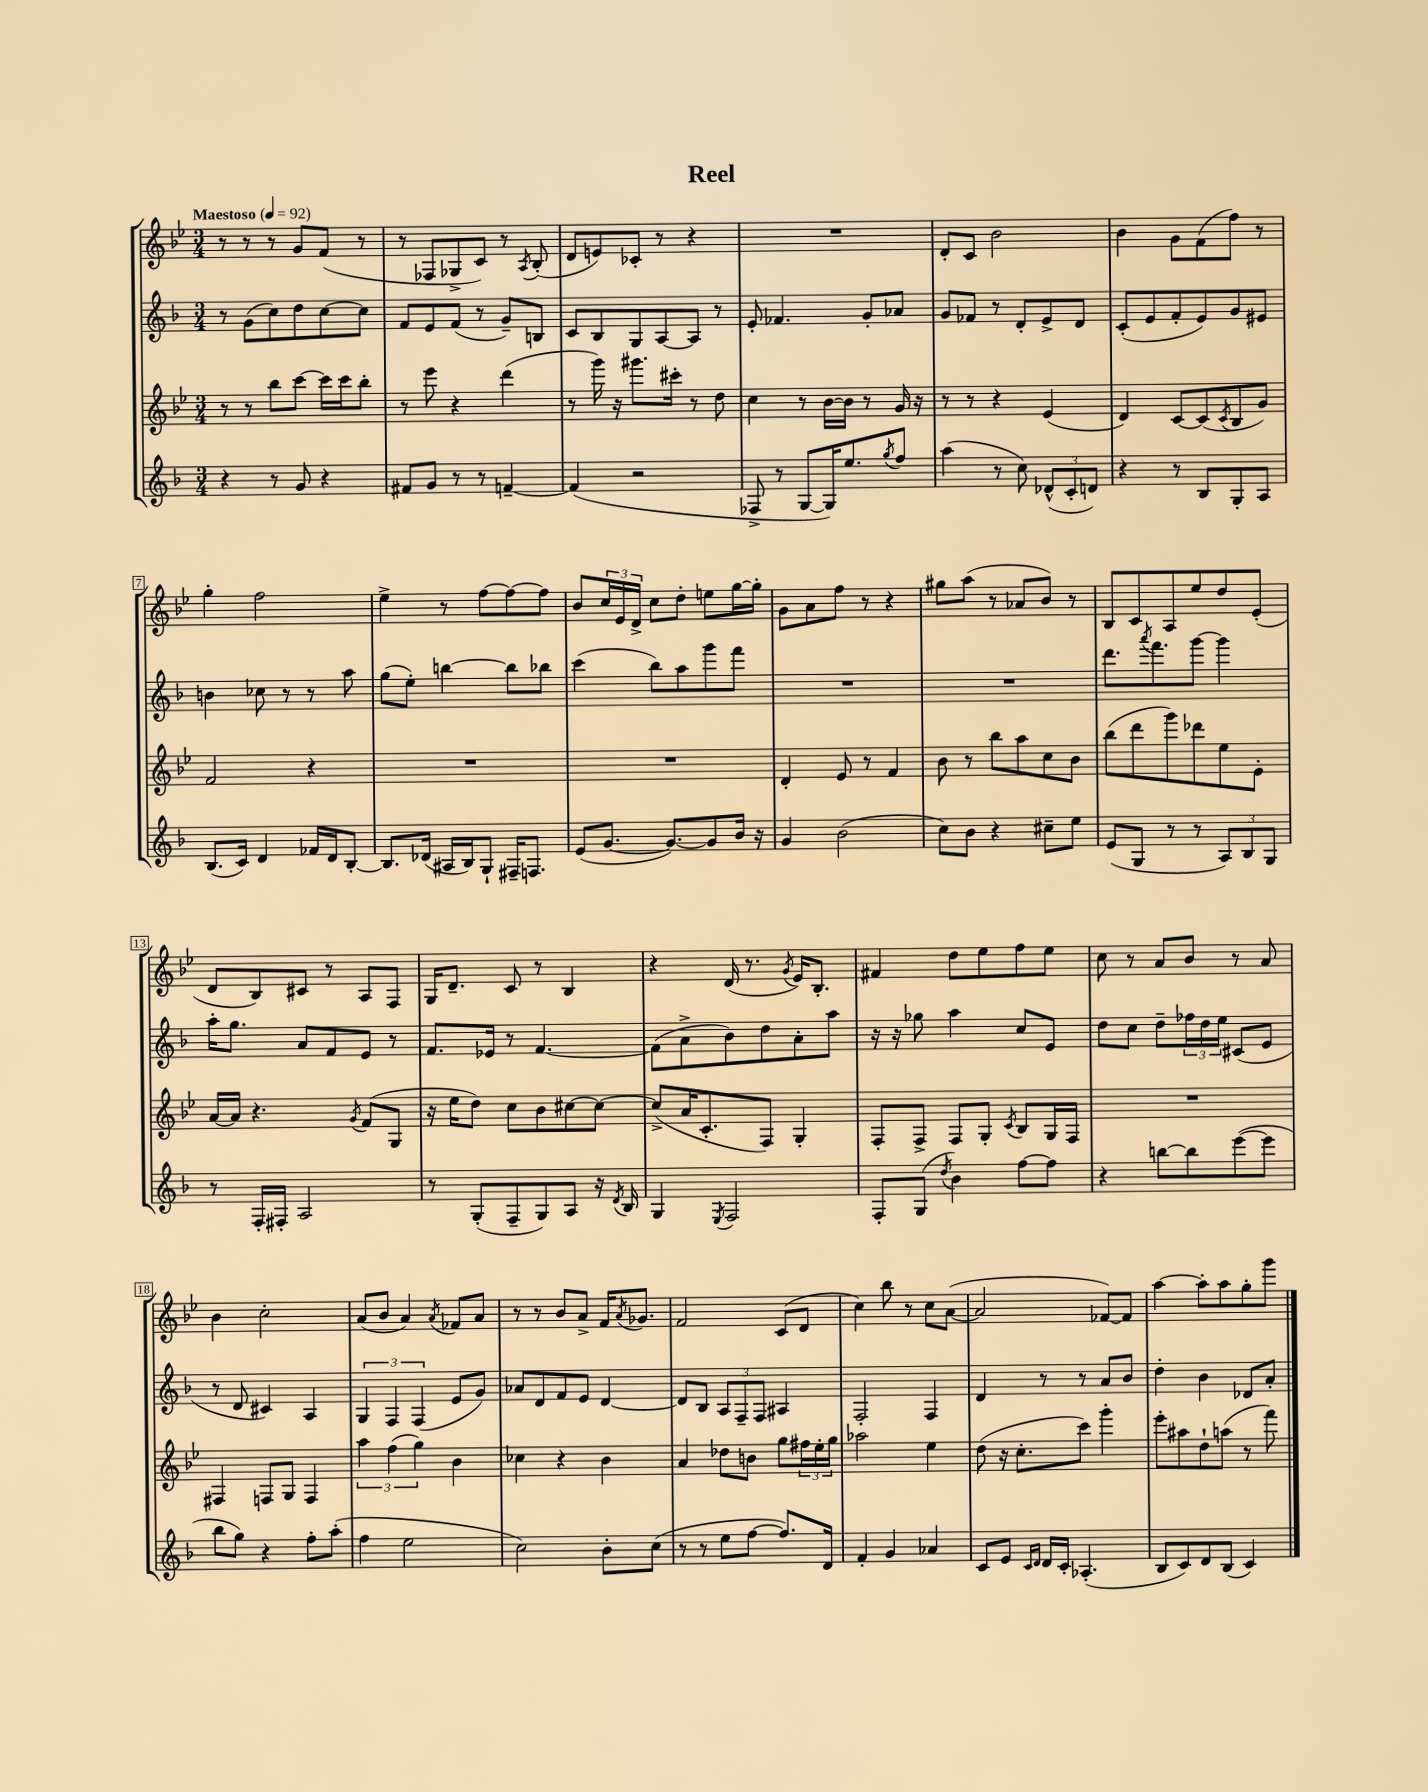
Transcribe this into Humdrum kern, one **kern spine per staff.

**kern	**kern	**kern	**kern
*part4	*part3	*part2	*part1
*staff4	*staff3	*staff2	*staff1
*clefG2	*clefG2	*clefG2	*clefG2
*k[b-]	*k[b-e-]	*k[b-]	*k[b-e-]
*M3/4	*M3/4	*M3/4	*M3/4
*MM92	*MM92	*MM92	*MM92
=1	=1	=1	=1
!	!	!	!LO:TX:a:B:t=Maestoso
4r	8r	8r	8r
.	8r	(8g\L	8r
8r	8bb-\L	8cc\)	8r
8g/	[8ccc\J	8dd\	8g/L
4r	16ccc\LL]	[8cc\	(8f/J
.	16ccc\J	.	.
.	8bb-'\J	8cc\J]	8r
=2	=2	=2	=2
8f#X/L	8r	8f/L	8r
8g/J	8eee-\	8e/	8F-X/L
8r	4r	(8f/J	8G-X^/
8r	.	8r	8c/J)
[4fn~/	(4ddd\	8g~/L)	8r
.	.	.	8qA/
.	.	8Bn/J	(8B-'/
=3	=3	=3	=3
(4f/]	8r	8c/L	8d/L
.	16ggg\)	8B-/	8en/)
.	16r	.	.
2r	8.ggg#X\L	8G/	8c-X'/J
.	.	[8A/	8r
.	16ccc#X'\Jk	.	.
.	8r	8A/J]	4r
.	8dd\	8r	.
=4	=4	=4	=4
8F-X^/	4cc\	8e'/	2.r
8r	.	4.f-X/	.
[8G/L	8r	.	.
16G/K])	[16b-\LL	.	.
8.ee/	16b-\JJ]	.	.
.	8r	8g'/L	.
8qgg/	.	.	.
8ff/J	16g/	8a-X/J	.
.	16r	.	.
=5	=5	=5	=5
(4aa\	8r	8g/L	8d'/L
.	8r	8f-X/J	8c/J
8r	4r	8r	2b-\
8cc\)	.	8d'/L	.
(12d-X^^/L	(4e-/	8e^/	.
12c'/	.	.	.
.	.	8d/J	.
12dn/J)	.	.	.
=6	=6	=6	=6
4r	4d/)	(8c'/L	4b-\
.	.	8e/	.
8r	[8c/L	8f'/	8g\L
8B-/L	(8c/]	8e/)	(8f\
.	8qc/	.	.
8G'/	8B-/	8g/	8ff\J)
8A/J	8g/J)	8e#X/J	8r
!!LO:LB:g=z
=7	=7	=7	=7
(8.B-/L	2f/	4bn\	4gg'\
16c/Jk)	.	.	.
4d/	.	8cc-X\	2ff\
.	.	8r	.
16f-X/LL	4r	8r	.
16d/J	.	.	.
[8B-'/J	.	8aa\	.
=8	=8	=8	=8
8.B-/L]	2.r	(8gg\L	4ee-^\
.	.	8ee'\J)	.
(16d-X/Jk	.	.	.
16A#X/LL	.	[4bbn\	8r
16B-/J)	.	.	.
8G`/J	.	.	[8ff\L
16F#X~/KL	.	8bb\L]	8ff\_
8.Fn/J	.	.	.
.	.	8bb-X\J	8ff\J]
=9	=9	=9	=9
(8e/L	2.r	(4ccc\	8b-/L
[8.g/J	.	.	24cc/L
.	.	.	24e-/
.	.	.	24d^/JJ
.	.	8bb-\L)	8cc\L
8.g/L_)	.	.	.
.	.	8aa\	8dd'\J
8g/]	.	8ggg\	8een\L
16b-/Jk	.	8fff\J	[16gg\L
16r	.	.	16gg'\JJ]
=10	=10	=10	=10
4g/	4d'/	2.r	8g\L
.	.	.	8a\
(2b-\	8e-/	.	8ff\J
.	8r	.	8r
.	4f/	.	4r
=11	=11	=11	=11
8cc\L)	8b-\	2.r	8gg#X\L
8b-\J	8r	.	(8aa\J
4r	8bb-\L	.	8r
.	8aa\	.	8a-X/L
8cc#X~\L	8cc\	.	8b-/J)
8ee\J	8b-\J	.	8r
=12	=12	=12	=12
(8e/L	(8bb-\L	8.ddd\L	8B-/L
8G/J	8ddd\	.	8c/
.	.	8qaaa/	.
.	.	8.fff\	.
8r	8ggg\)	.	8A/
8r	8ddd-X\	[8ggg\J	8ee-/
12A/L)	8ee-\	4ggg\]	8dd/
12B-/	.	.	.
.	8e-'\J	.	(8e-'/J
12G/J	.	.	.
!!LO:LB:g=z
=13	=13	=13	=13
8r	[16a/LL	16aa'\KL	8d/L
.	16a/JJ]	8.gg\J	.
16F'/LL	4.r	.	8B-/)
16F#X'/JJ	.	.	.
2A/	.	8a/L	8c#X/J
.	.	8f/	8r
.	8qg/	.	.
.	(8f/L	8e/J	8A/L
.	8G/J	8r	8F/J
=14	=14	=14	=14
8r	16r	8.f/L	16G/KL
.	16ee-\KL	.	8.d~/J
(8G'/L	8dd\J)	.	.
.	.	16e-X/Jk	.
8F~/	8cc\L	8r	8c/
8G/)	8b-\	[4.f/	8r
8A/J	[8cc#X\	.	4B-/
16r	8cc#\J_	.	.
8qd/	.	.	.
16B-/	.	.	.
=15	=15	=15	=15
4G/	(8cc#^/L]	(8f\L]	4r
.	16a/K	8a^\	.
.	8.c'/	.	.
8qE/	.	.	.
2F/	.	8b-\)	(16d/
.	.	.	8.r
.	8F/J)	8dd\	.
.	.	.	8qg/
.	4G'/	8a'\	16e-/KL)
.	.	.	8.B-'/J
.	.	8aa\J	.
=16	=16	=16	=16
8F'/L	8F'/L	16r	4f#X/
.	.	16r	.
(8G/J	8F^/J	8gg-X\	.
8qdd/	.	.	.
4b-\)	8F/L	4aa\	8dd\L
.	8G'/J	.	8ee-\
.	8qc/	.	.
[8ff\L	8B-/L	8cc/L	8ff\
8ff\J]	16G/L	8e/J	8ee-\J
.	16F/JJ	.	.
=17	=17	=17	=17
4r	2.r	8dd\L	8cc\
.	.	8cc\J	8r
[8bbn\L	.	8dd~\L	8a/L
8bb\]	.	24ff-X\L	8b-/J
.	.	24dd\	.
.	.	24ee\JJ	.
([8eee\	.	(8c#X/L	8r
8eee\J]	.	8e/J	8a/
!!LO:LB:g=z
=18	=18	=18	=18
8bb-\L	4F#X/	8r	4b-\
8gg\J)	.	8d/	.
4r	8Fn/L	4c#X/)	2cc'\
.	8G/J	.	.
8ff'\L	4F/	4A/	.
(8aa'\J	.	.	.
=19	=19	=19	=19
4ff\	6aa\	6G/	(8a/L
.	.	.	8b-/J
.	(6ff\	6F/	.
2ee\	.	.	4a/)
.	6gg\)	(6F/	.
.	.	.	8qa/
.	4b-\	8e/L	8f-X/L
.	.	8g/J)	8a/J
=20	=20	=20	=20
2cc\)	4cc-X\	8a-X/L	8r
.	.	8d/	8r
.	4r	8f/	8b-/L
.	.	8e/J	8a^/J
8b-'\L	4b-\	[4d/	16f/KL
.	.	.	8qa/
.	.	.	8.g-X/J
(8cc\J	.	.	.
=21	=21	=21	=21
8r	4a/	8d/L]	2f/
8r	.	8B-/J	.
8ee\L	8dd-X\L	12A/L	.
.	.	12F~/	.
[8ff\J	8bn\J	.	.
.	.	12F/J	.
8.ff/L])	8gg\L	4A#X/	(8c/L
.	24ff#X\L	.	8d/J
.	24ee-'\	.	.
16d/Jk	.	.	.
.	24gg\JJ	.	.
=22	=22	=22	=22
4f'/	2aa-X\	2F'/	4cc\)
4g/	.	.	8bb-\
.	.	.	8r
4a-X/	4ee-\	4F/	8cc\L
.	.	.	([8a\J
=23	=23	=23	=23
8c/L	(8dd\	4d/	2a/]
8e/J	16r	.	.
.	8.cc'\L	.	.
16qqc/LL	.	.	.
16qqd/JJ	.	.	.
16d/LL	.	8r	.
16c'/JJ	.	.	.
(4.A-X'/	8ccc\J)	8r	.
.	4ggg'\	8a/L	[8f-X/L)
.	.	8b-/J	8f-/J]
=24	=24	=24	=24
8B-/L	8eee-'\L	4dd'\	[4aa\
8c/)	8aa#X\	.	.
8d/	8dd`\	4b-\	8aa'\L]
(8B-/J	(8aan\J	.	8aa\
4c/)	8r	8d-X/L	8gg'\
.	8fff\)	8a'/J	8ggg\J
==	==	==	==
*-	*-	*-	*-
